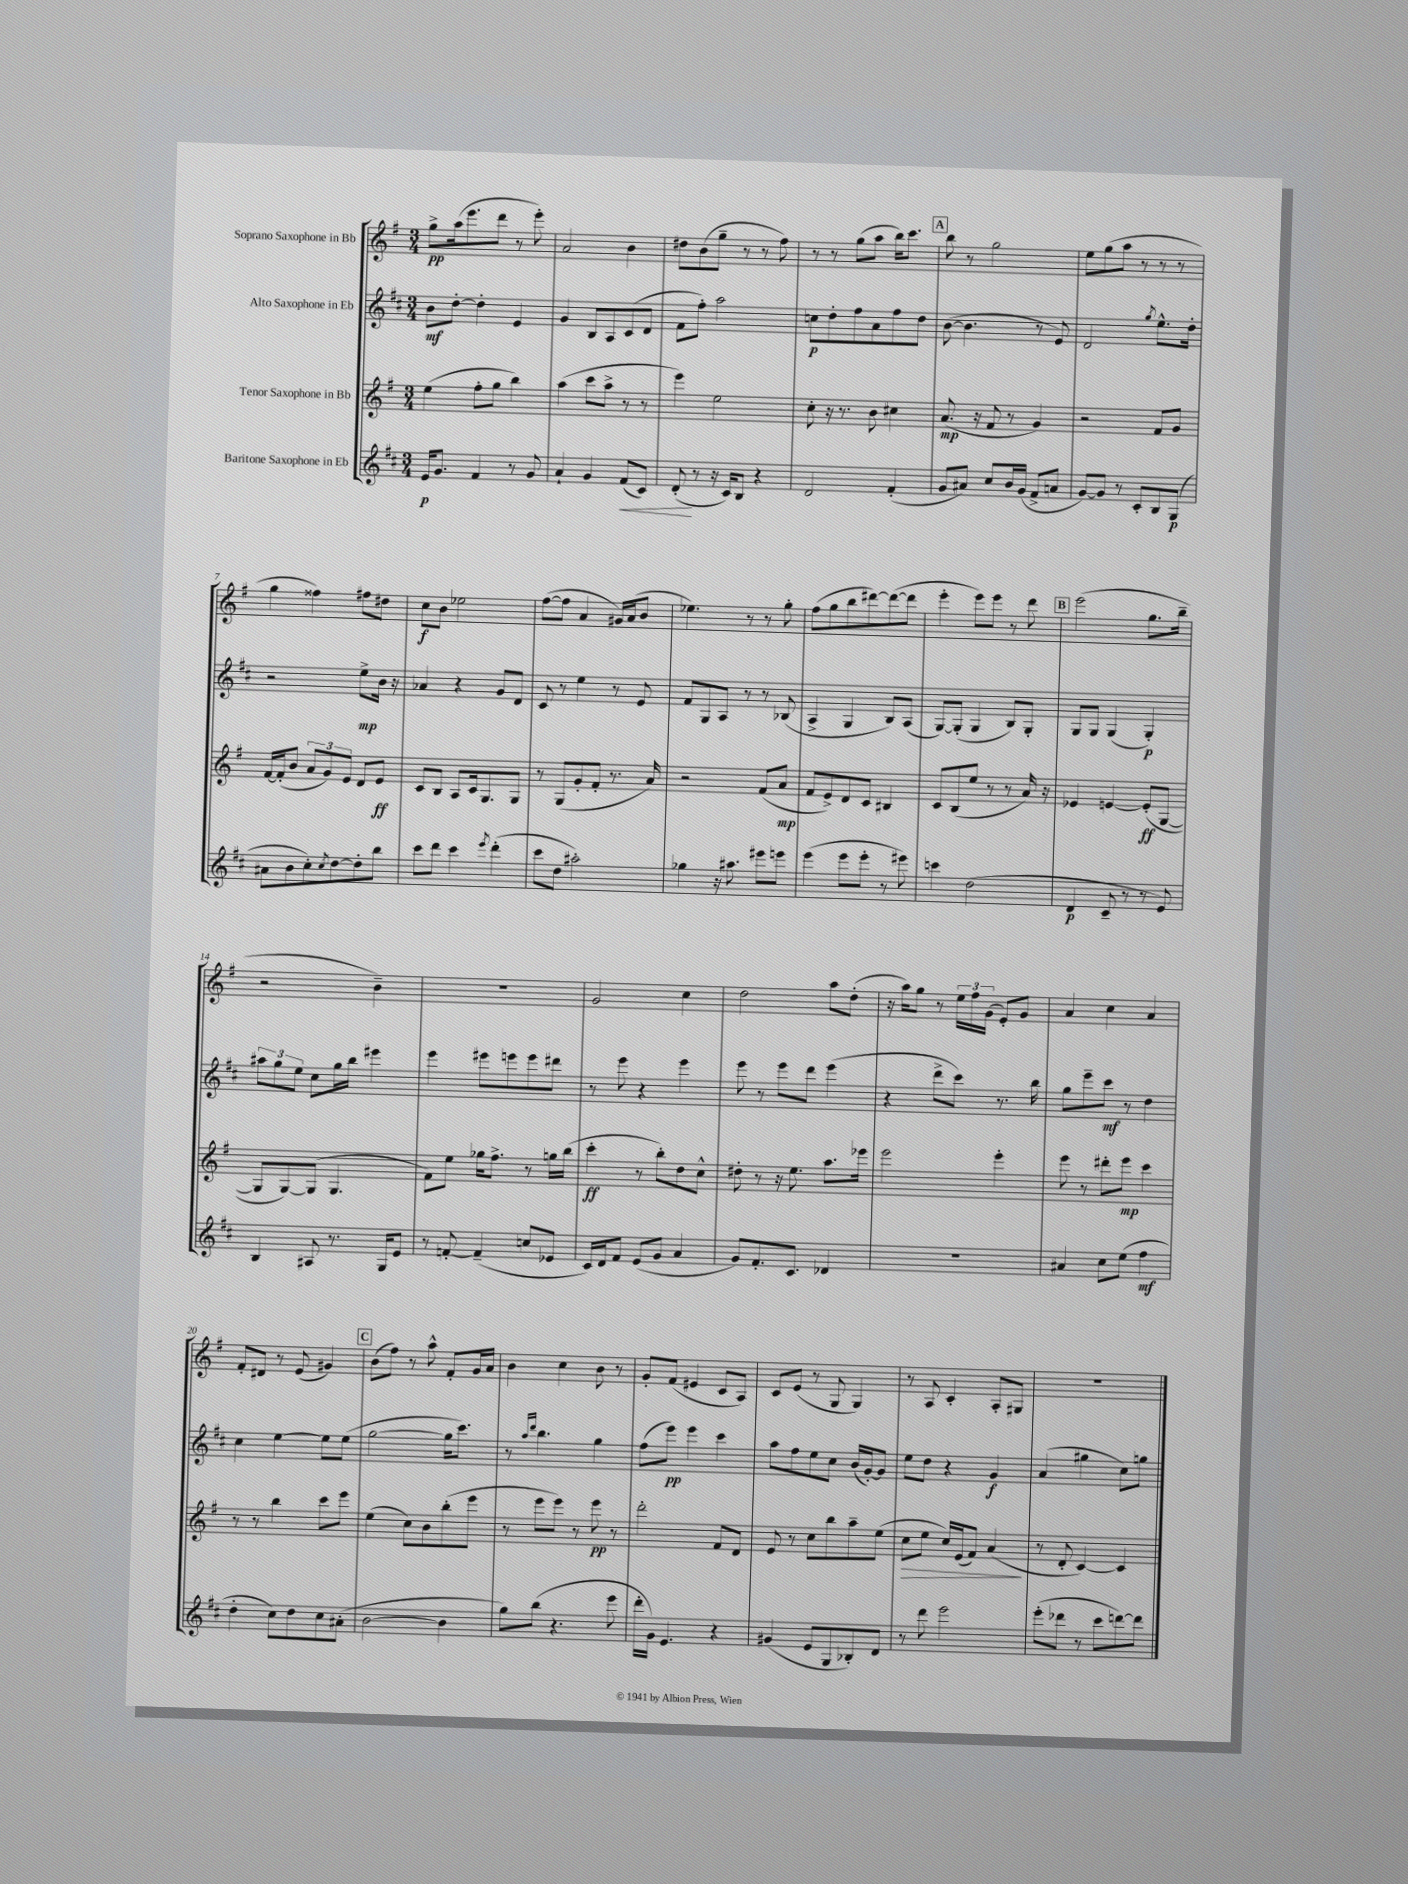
<<
\new StaffGroup <<
\new Staff = "s0" \with { instrumentName = "Soprano Saxophone in Bb" } {
    \clef treble \key g \major \numericTimeSignature \time 3/4
    g''8->\pp a''16( e'''8. d'''8 r8 e'''8-.) |
    a'2 b'4 |
    dis''8 b'8( g''8-- r8 r8 fis''8) |
    r8 r8 g''8( a''8 b''16) c'''8. |
    \mark \markup { \box "A" } b''8 r8 g''2 |
    e''8 g''8( a''8 r8 r8 r8 |
    g''4 fisis''4) fis''8 dis''8 |
    c''8\f b'8 ees''2 |
    fis''8~( fis''8 a'4 gis'16) a'16( b'8 |
    ees''4.) r8 r8 g''8-. |
    fis''8( g''8 b''8 dis'''8~) dis'''8~( dis'''8 |
    e'''4-. e'''8) e'''8 r8 d'''8 |
    \mark \markup { \box "B" } e'''2( g''8. b''16-- |
    r2 b'4--) |
    R2. |
    g'2 c''4 |
    d''2 a''8 d''8-.( |
    r16 a''16) g''8 r8 \tuplet 3/2 { e''16 fis''16 g'16( } e'8-.) g'8 |
    a'4 c''4 a'4 |
    fis'8-. dis'8 r8 e'8( gis'4) |
    \mark \markup { \box "C" } b'8( fis''8) r8 a''8-^ fis'8-. g'16 a'16 |
    b'4 c''4 b'8 r8 |
    g'8-. fis'8( eis'4 c'8 a8) |
    c'8 e'8( r8 g8 g4) |
    r8 a8 c'4-. a8-. gis8 |
    R2. \bar "|." |
}
\new Staff = "s1" \with { instrumentName = "Alto Saxophone in Eb" } {
    \clef treble \key d \major \numericTimeSignature \time 3/4
    b'8\mf d''8~-. d''4-. e'4 |
    g'4 b8 a8 cis'8( d'8 |
    fis'8 fis''8-.) a''2 |
    c''8\p d''8-. fis''8 a'8 fis''8 d''8 |
    \mark \markup { \box "A" } b'8~( b'4. r8 e'8) |
    d'2 \acciaccatura { g''8 } e''8.-^ d''16-. |
    r2 e''8->\mp b'16 r16 |
    aes'4 r4 g'8 d'8 |
    cis'8 r8 e''4 r8 e'8 |
    fis'8 g8 a8 r8 r8 bes8( |
    a4-> g4 b8) a8( |
    g8~) g8-.( g4 b8) g8-. |
    \mark \markup { \box "B" } g8 g8 g4( g4-.\p) |
    \tuplet 3/2 { ais''8 g''8 e''8 } cis''8 g''16 b''16 eis'''4 |
    e'''4 eis'''8 e'''8 e'''8 dis'''8 |
    r8 e'''8 r4 e'''4 |
    e'''8 r8 e'''8 d'''8 e'''4( |
    r4 d'''8-> cis'''8) r8. b''16 |
    g''8 e'''8-- cis'''8\mf r8 d''4 |
    cis''4 e''4~ e''8 e''8( |
    \mark \markup { \box "C" } g''2~ g''16 cis'''8.) |
    r8 \grace { a''16 d'''16 } b''4. g''4 |
    fis''8( e'''8\pp) e'''4 cis'''4 |
    a''8 fis''8 e''8 cis''8 b'16( g'16~-.) g'8 |
    e''8 d''8 r4 g'4\f |
    a'4( gis''4 cis''8) g''8 \bar "|." |
}
\new Staff = "s2" \with { instrumentName = "Tenor Saxophone in Bb" } {
    \clef treble \key g \major \numericTimeSignature \time 3/4
    e''4( fis''8-. g''8 b''4) |
    a''4( c'''8 a''8-> r8 r8 |
    e'''4) e''2 |
    c''8-. r16 r8. b'8 cis''4 |
    \mark \markup { \box "A" } a'8.\mp( r16 fis'8 r8 g'4) |
    r2 fis'8 g'8 |
    fis'16~ fis'16-.( b'8 \tuplet 3/2 { a'8 g'8) e'8 } d'8 e'8\ff |
    c'8 b8 a8 c'16 g8. g8 |
    r8 g8( g'8-. fis'8-. r8. a'16) |
    r2 fis'8( a'8\mp |
    fis'8 e'8->) d'8 c'8 bis4 |
    c'8 b8( e''8 r8 r8 a'16) r16 |
    \mark \markup { \box "B" } ees'4 e'4~ e'8-.\ff( g8~ |
    g8 g8~) g8( g4. |
    fis'8) e''8 ges''16 fis''8.-> r8 g''16 b''16( |
    c'''4-.\ff r8 b''8-.) d''8 c''8-^ |
    dis''8-. r8 r16 e''8. a''8. ees'''16 |
    e'''2 e'''4-. |
    e'''8 r8 dis'''8-. e'''8\mp c'''4 |
    r8 r8 b''4 c'''8 e'''8 |
    \mark \markup { \box "C" } e''4( c''8) b'8 b''8-.( e'''8 |
    r8 e'''8 e'''8) r8 e'''8\pp r8 |
    d'''2-. fis'8 d'8 |
    e'8 r8 c''8 b''8 a''8-- e''8( |
    c''8\> e''8 c''16) e'16( fis'8) a'4\!( |
    r8 d'8-. c'4~) c'4 \bar "|." |
}
\new Staff = "s3" \with { instrumentName = "Baritone Saxophone in Eb" } {
    \clef treble \key d \major \numericTimeSignature \time 3/4
    e'16\p g'8. fis'4 r8 g'8 |
    a'4-! g'4 fis'8\<( cis'8) |
    d'8-.\!( r8 r16 cis'16) b8 r4 |
    d'2 fis'4-.( |
    \mark \markup { \box "A" } g'8 ais'8) cis''8 b'16 g'16( fis'8-> a'8 |
    g'8~) g'8 r8 cis'8-. b8 g8\p( |
    ais'8 b'8 cis''8-.) \acciaccatura { cis''8 } d''8~ d''8-. b''8 |
    cis'''8 d'''8 cis'''4 \acciaccatura { e'''8 } d'''4-.( |
    cis'''8 d''8 ais''2-.) |
    ges''4 r16 ais''8. eis'''8 e'''8 |
    e'''4( e'''8 e'''8-. r8 eis'''8) |
    c'''4 d''2( |
    \mark \markup { \box "B" } d'4\p cis'8-- r8 r8 e'8) |
    b4 ais8 r8. g16 e'8 |
    r8 f'8~-. f'4--( c''8 ees'8 |
    cis'16) d'16 fis'8 e'8( g'8 a'4 |
    g'8) fis'8.-. cis'8. des'4 |
    R2. |
    ais'4 cis''8 e''8( fis''4\mf |
    d''4-. cis''8) d''8 cis''8 ais'8-.( |
    \mark \markup { \box "C" } b'2~ b'4 |
    g''8) b''8( r4. e'''8 |
    d'''16-. g'16) e'4. r4 |
    gis'4( e'8 g8 bes8-.) d'8 |
    r8 d'''8 e'''2 |
    e'''8-.( des'''8 r8 cis'''8 d'''8~) d'''8 \bar "|." |
}
>>
>>
